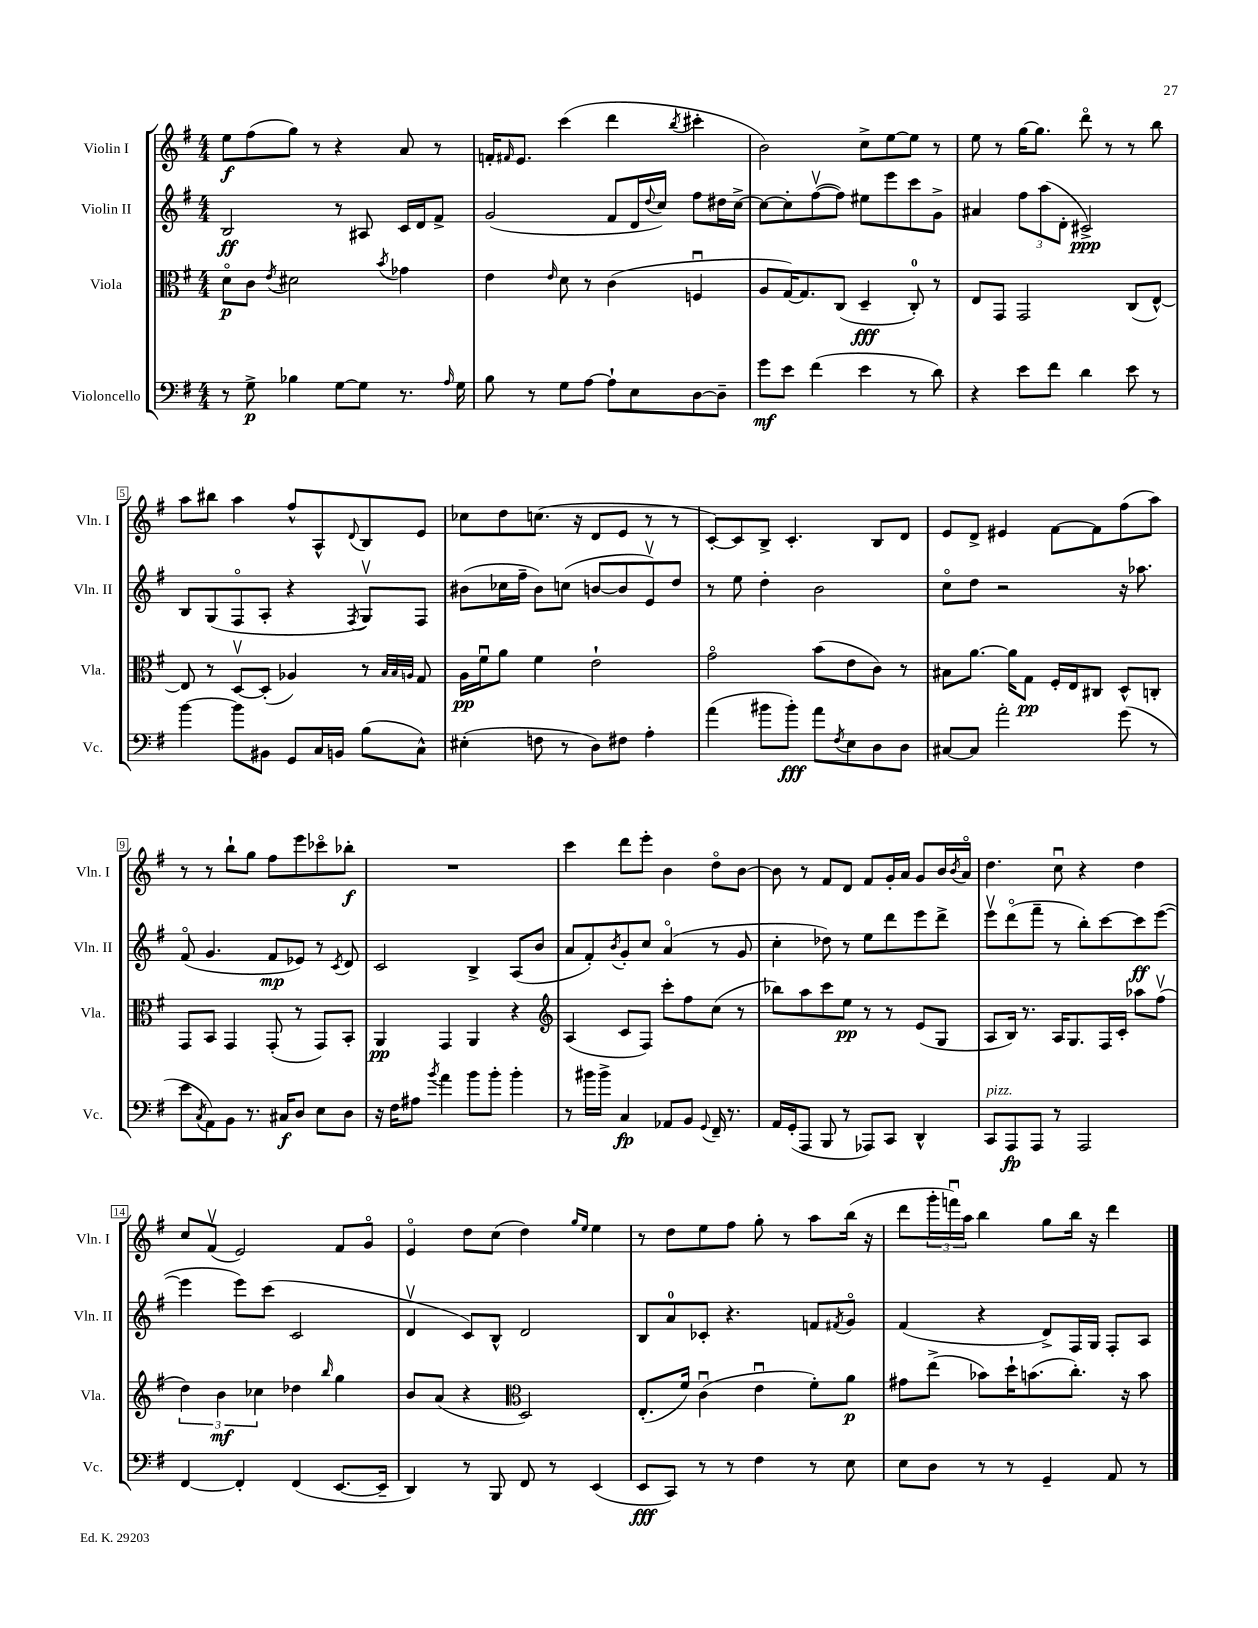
<<
\new StaffGroup <<
\new Staff = "s0" \with { instrumentName = "Violin I" shortInstrumentName = "Vln. I" } {
    \clef treble \key g \major \numericTimeSignature \time 4/4
    e''8\f fis''8( g''8) r8 r4 a'8 r8 |
    f'16-. \grace { fis'16 } e'8. c'''4( d'''4 \acciaccatura { b''8 } cis'''4-. |
    b'2) c''8-> e''8~ e''8 r8 |
    e''8 r8 g''16~ g''8. d'''8\flageolet r8 r8 b''8 |
    a''8 bis''8 a''4 fis''8-^ a8-^ \appoggiatura { d'8 } b8 e'8 |
    ces''8 d''8 c''8.( r16 d'8 e'8 r8 r8 |
    c'8~-.) c'8 b8-> c'4.-. b8 d'8 |
    e'8 d'8-> eis'4 fis'8~ fis'8 fis''8( a''8) |
    r8 r8 b''8-! g''8 fis''8 e'''8 ces'''8\flageolet bes''8-.\f |
    R1 |
    c'''4 d'''8 e'''8-. b'4 d''8\flageolet b'8~ |
    b'8 r8 fis'8 d'8 fis'8 g'16-. a'16 g'8 b'16 \acciaccatura { b'8 } a'16\flageolet |
    d''4. c''8\downbow r4 d''4 |
    c''8 fis'8\upbow( e'2) fis'8 g'8\flageolet |
    e'4\flageolet d''8 c''8( d''4) \grace { g''16 e''16 } e''4 |
    r8 d''8 e''8 fis''8 g''8-. r8 a''8 b''16( r16 |
    d'''8 \tuplet 3/2 { g'''16-. f'''16\downbow) a''16 } b''4 g''8 b''16 r16 d'''4 \bar "|." |
}
\new Staff = "s1" \with { instrumentName = "Violin II" shortInstrumentName = "Vln. II" } {
    \clef treble \key g \major \numericTimeSignature \time 4/4
    b2\ff r8 ais8 c'16 d'16 fis'8-> |
    g'2( fis'8 d'16 \appoggiatura { d''8 } c''16) fis''8 dis''16 c''16~-> |
    c''8~ c''8-. fis''8~\upbow( fis''8) eis''8 e'''8 c'''8 g'8-> |
    ais'4 \tuplet 3/2 { fis''8 a''8( d'8-. } cis'2->\ppp) |
    b8 g8( fis8\flageolet a8-. r4 \acciaccatura { fis8 } g8\upbow) fis8 |
    bis'8( ces''16 fis''16-- bis'8) c''8( b'8~ b'8 e'8\upbow) d''8 |
    r8 e''8 d''4-. b'2 |
    c''8\flageolet d''8 r2 r16 aes''8. |
    fis'8\flageolet( g'4. fis'8\mp ees'8) r8 \acciaccatura { c'8 } d'8 |
    c'2 b4-> a8( b'8 |
    a'8 fis'8-.) \acciaccatura { b'8 } g'8-. c''8 a'4\flageolet( r8 g'8 |
    c''4-. des''8) r8 e''8 d'''8 e'''8 d'''8-> |
    e'''8\upbow d'''8\flageolet( fis'''8-- r8 b''8-.) c'''8~ c'''8\ff e'''8~( |
    e'''4 e'''8) c'''8( c'2 |
    d'4\upbow c'8) b8-^ d'2 |
    b8 a'8-0 ces'8-. r4. f'8 \acciaccatura { fis'8 } g'8\flageolet |
    fis'4( r4 d'8->) fis16 g16 fis8-. a8 \bar "|." |
}
\new Staff = "s2" \with { instrumentName = "Viola" shortInstrumentName = "Vla." } {
    \clef alto \key g \major \numericTimeSignature \time 4/4
    d'8\flageolet\p c'8 \acciaccatura { e'8 } dis'2 \acciaccatura { b'8 } ges'4 |
    e'4 \grace { e'16 } d'8 r8 c'4( f4\downbow |
    a8 g16~) g8. c8( d4--\fff c8-0-.) r8 |
    e8 g,8 g,2 c8( e8~-^) |
    e8 r8 d8~\upbow d8-.( aes4) r8 \grace { b32 b32 a32 } g8 |
    a16\pp fis'16\downbow a'8 fis'4 e'2-! |
    g'2\flageolet b'8( e'8 c'8) r8 |
    bis8 a'8.~ a'16 g8\pp fis16-. e16 cis8 d8-^ c8-. |
    g,8 b,8 g,4 g,8-.( r8 g,8) b,8-. |
    a,4\pp g,4 a,4 r4 |
    \clef treble a4( c'8 fis8) c'''8-. fis''8 c''8( r8 |
    bes''8) a''8 c'''8 e''8\pp r8 r8 e'8( g8 |
    a8 b16) r8. a16 g8. fis16 c'16-. aes''8 fis''8\upbow( |
    \tuplet 3/2 { d''4) b'4\mf ces''4 } des''4 \grace { b''16 } g''4 |
    b'8 a'8( r4 \clef alto d2) |
    e8.-.( fis'16) c'4\downbow( e'4\downbow fis'8-.) a'8\p |
    gis'8 e''8->( bes'8) d''16-! b'8.( c''8.-.) r16 b'8 \bar "|." |
}
\new Staff = "s3" \with { instrumentName = "Violoncello" shortInstrumentName = "Vc." } {
    \clef bass \key g \major \numericTimeSignature \time 4/4
    r8 g8->\p bes4 g8~ g8 r8. \grace { a16 } g16 |
    b8 r8 g8 a8~ a8-! e8 d8~ d8-- |
    g'8\mf e'8 fis'4( e'4 r8 d'8) |
    r4 e'8 fis'8 d'4 e'8 r8 |
    b'4~ b'8 bis,8 g,8 c16 b,16 b8( c8-^) |
    eis4-.( f8 r8 d8) fis8 a4-. |
    a'4( bis'8 bis'8-.\fff) a'8 \acciaccatura { fis8 } e8 d8 d8 |
    cis8~ cis8 a'2-. g'8( r8 |
    e'8 \acciaccatura { c8 } a,8) b,8 r8. cis16\f d8 e8 d8 |
    r16 fis16 ais8 \acciaccatura { b'8 } a'4 b'8 b'8-. b'4-. |
    r8 bis'16 bis'16-> c4\fp aes,8 b,8 \appoggiatura { g,8 } fis,16-- r8. |
    a,16 g,16-.( a,,8 b,,8 r8 aes,,8) c,8 d,4-^ |
    c,8^\markup { \italic "pizz." } a,,8\fp a,,8 r8 a,,2 |
    fis,4~ fis,4-. fis,4( e,8.~ e,16-- |
    d,4) r8 b,,8 fis,8 r8 e,4( |
    e,8\fff c,8) r8 r8 fis4 r8 e8 |
    e8 d8 r8 r8 g,4-- a,8 r8 \bar "|." |
}
>>
>>
\layout { \context { \Score \override BarNumber.stencil = #(make-stencil-boxer 0.1 0.3 ly:text-interface::print) } }
